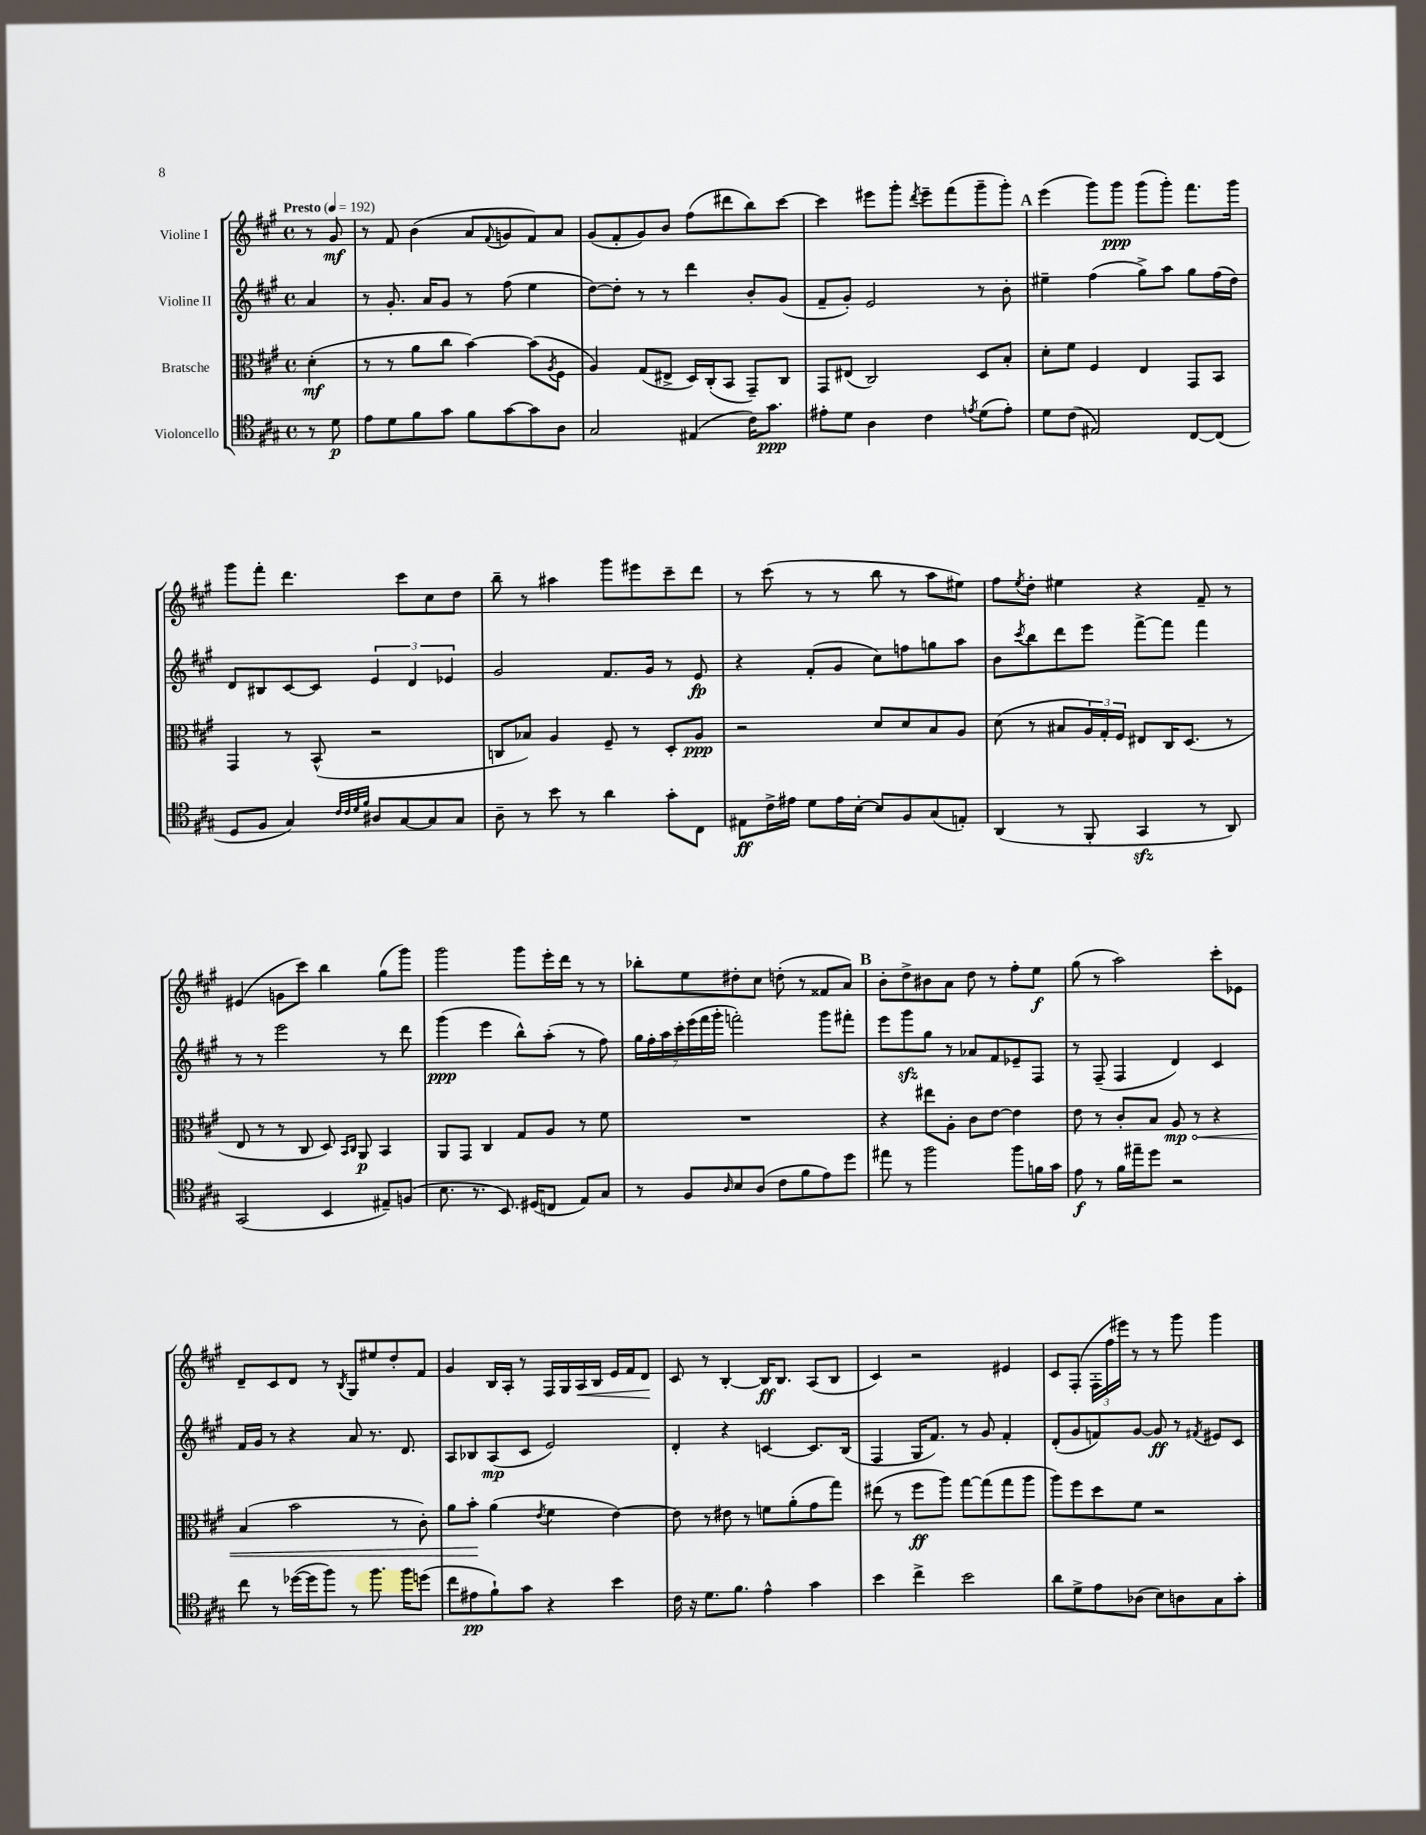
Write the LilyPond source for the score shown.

<<
\new StaffGroup <<
\new Staff = "s0" \with { instrumentName = "Violine I" } {
    \clef treble \key a \major \defaultTimeSignature \time 4/4 \partial 4 \tempo "Presto" 4 = 192
    r8 gis'8\mf |
    r8 fis'8 b'4( a'8 \appoggiatura { fis'8 } g'8 fis'8) a'8 |
    gis'8( fis'8-. gis'8) b'8 fis''8( dis'''8 b''8) cis'''8~ |
    cis'''4 eis'''8 gis'''8-. \acciaccatura { d'''8 } eis'''8-- fis'''8( gis'''8-- gis'''8-.) |
    \mark \markup { \bold "A" } e'''4( gis'''8) gis'''8\ppp gis'''8( gis'''8-.) fis'''8. gis'''16 |
    gis'''8 fis'''8-. d'''4. cis'''8 cis''8 d''8 |
    b''8-- r8 ais''4 gis'''8 eis'''8 cis'''8-- d'''8 |
    r8 cis'''8( r8 r8 b''8 r8 a''8 eis''8) |
    fis''8 \acciaccatura { e''8 } d''8-. eis''4 r4 fis'8-- r8 |
    eis'4( g'8 cis'''8) b''4 gis''8( gis'''8) |
    gis'''2 gis'''8 e'''16-. d'''16 r8 r8 |
    bes''8-. e''8 dis''8-. cis''8 d''8-.( r8 fisis'8 a'8) |
    \mark \markup { \bold "B" } b'8-. d''8-> bis'8 a'8 d''8 r8 fis''8-. e''8\f |
    gis''8( r8 a''2) cis'''8-. ees'8 |
    d'8-- cis'8 d'8 r8 \acciaccatura { b8 } gis8 eis''8 d''8-. fis'8 |
    gis'4 b16 a16-. r8 fis16 gis16 a16\< b16 e'16 fis'16 d'8\! |
    cis'8 r8 b4~-. b16\ff b8. a8( b8 |
    cis'4) r2 eis'4 |
    cis'8 fis8-.( \tuplet 3/2 { fis16-. fis''16 eis'''16) } r8 r8 gis'''8 gis'''4 \bar "|." |
}
\new Staff = "s1" \with { instrumentName = "Violine II" } {
    \clef treble \key a \major \defaultTimeSignature \time 4/4 \partial 4
    a'4 |
    r8 gis'8.-. a'16 gis'8 r8 fis''8( e''4 |
    d''8~) d''8-. r8 r8 d'''4 b'8-. gis'8( |
    fis'8-- gis'8-.) e'2 r8 b'8-. |
    \mark \markup { \bold "A" } eis''4-- fis''4( gis''8->) a''8 gis''8 fis''16( d''16) |
    d'8 bis8 cis'8~ cis'8 \tuplet 3/2 { e'4 d'4 ees'4 } |
    gis'2 fis'8. gis'16 r8 e'8\fp |
    r4 fis'8-.( gis'8 cis''8) f''8 g''8 a''8 |
    b'8 \acciaccatura { cis'''8 } b''8 d'''8 e'''8 fis'''8~-> fis'''8 fis'''4 |
    r8 r8 e'''2 r8 d'''8 |
    gis'''4\ppp( e'''4 b''8-^) a''8-.( r8 fis''8) |
    \tuplet 7/4 { gis''16 fis''16-. a''16 cis'''16-. e'''16( fis'''16 gis'''16-. } f'''2-.) gis'''8 fis'''8-. |
    \mark \markup { \bold "B" } e'''8 gis'''8\sfz gis''8 r8 aes'8 fis'8 ees'8-- fis8 |
    r8 fis8--( fis4 d'4) cis'4 |
    fis'16 gis'16 r8 r4 a'8 r8. d'8. |
    a8 bes8 a8\mp( cis'8 e'2) |
    d'4-. r4 c'4~ c'8. b16( |
    fis4 gis16 fis'8.) r8 gis'8 fis'4-. |
    d'8-.( gis'8 f'8) gis'8~ gis'8\ff r8 \acciaccatura { fis'8 } eis'8 cis'8 \bar "|." |
}
\new Staff = "s2" \with { instrumentName = "Bratsche" } {
    \clef alto \key a \major \defaultTimeSignature \time 4/4 \partial 4
    d'4-.\mf( |
    r8 r8 a'8 cis''8 b'4~) b'8( \acciaccatura { a8 } fis8 |
    a4) gis8( eis8-> d16) cis16-.( b,8 gis,8--) cis8 |
    gis,8 eis8( cis2) d8 b8-. |
    \mark \markup { \bold "A" } d'8-. fis'8 fis4 e4 gis,8 b,8 |
    gis,4 r8 b,8-^( r2 |
    c8 bes8) a4 fis8-- r8 d8-. a8\ppp |
    r2 d'8 d'8 b8 a8 |
    d'8( r8 bis8 \tuplet 3/2 { a16) gis16-. fis16 } eis8 cis16 d8.( r8 |
    e8 r8 r8 cis8 d8) \grace { b,16 cis16 } a,8\p b,4 |
    a,8 gis,8 cis4 gis8 a8 r8 fis'8 |
    R1 |
    \mark \markup { \bold "B" } r4 eis''8 a8-. cis'8 e'8~ e'4 |
    e'8 r8 cis'8-. b8 \once \override Hairpin.circled-tip = ##t a8\mp\< r8 r4 |
    b4( b'2 r8 cis'8-.) |
    a'8 b'8-.\! a'4( \acciaccatura { e'8 } fis'4 e'4~) |
    e'8 r8 eis'8 r8 f'8 a'8-.( gis'8 gis''8) |
    eis''8( r8 fis''8\ff a''8) gis''8~ gis''8( gis''8 a''8 |
    a''8) fis''8 d''8 fis'8 r2 \bar "|." |
}
\new Staff = "s3" \with { instrumentName = "Violoncello" } {
    \clef tenor \key a \major \defaultTimeSignature \time 4/4 \partial 4
    r8 d'8\p |
    e'8 d'8 fis'8 gis'8 fis'8 gis'8~ gis'8 a8 |
    gis2 eis4( cis'16) gis'8.\ppp |
    eis'8-. d'8 a4 cis'4 \acciaccatura { e'8 } d'8( e'8-.) |
    \mark \markup { \bold "A" } d'8 cis'8( eis2) cis8~ cis8( |
    d8 fis8 gis4) \grace { cis'32 cis'32 d'32 fis'32 } ais8 gis8~ gis8 gis8 |
    a8-- r8 b'8 r8 a'4 gis'8-. cis8 |
    eis8\ff cis'16-> eis'16 d'8 eis'16 b16~-. b8 fis8 gis8( e8-.) |
    a,4( r8 fis,8-. gis,4\sfz r8 a,8) |
    gis,2( b,4 eis8--) f8( |
    b8. r8. b,8.) dis16( c8 e8) gis8 |
    r8 fis8 \grace { a16 } b8 a8( cis'8 fis'8 e'8) d''8 |
    \mark \markup { \bold "B" } eis''8 r8 fis''2 fis''8 f'16 gis'16 |
    e'8\f r8 fis'16 eis''16-- d''8 r2 |
    cis''8 r8 des''16~( des''16 fis''8) r8 fis''8. fis''16 d''8( |
    cis''8 eis'8\pp fis'8-!) gis'8 r4 b'4 |
    cis'16 r16 d'8. fis'8. e'4-^ gis'4 |
    b'4 cis''4-> b'2 |
    a'8 d'8-> e'8 aes8( b8) a8 gis8 gis'8-. \bar "|." |
}
>>
>>
\layout { \context { \Score \remove "Bar_number_engraver" } }
